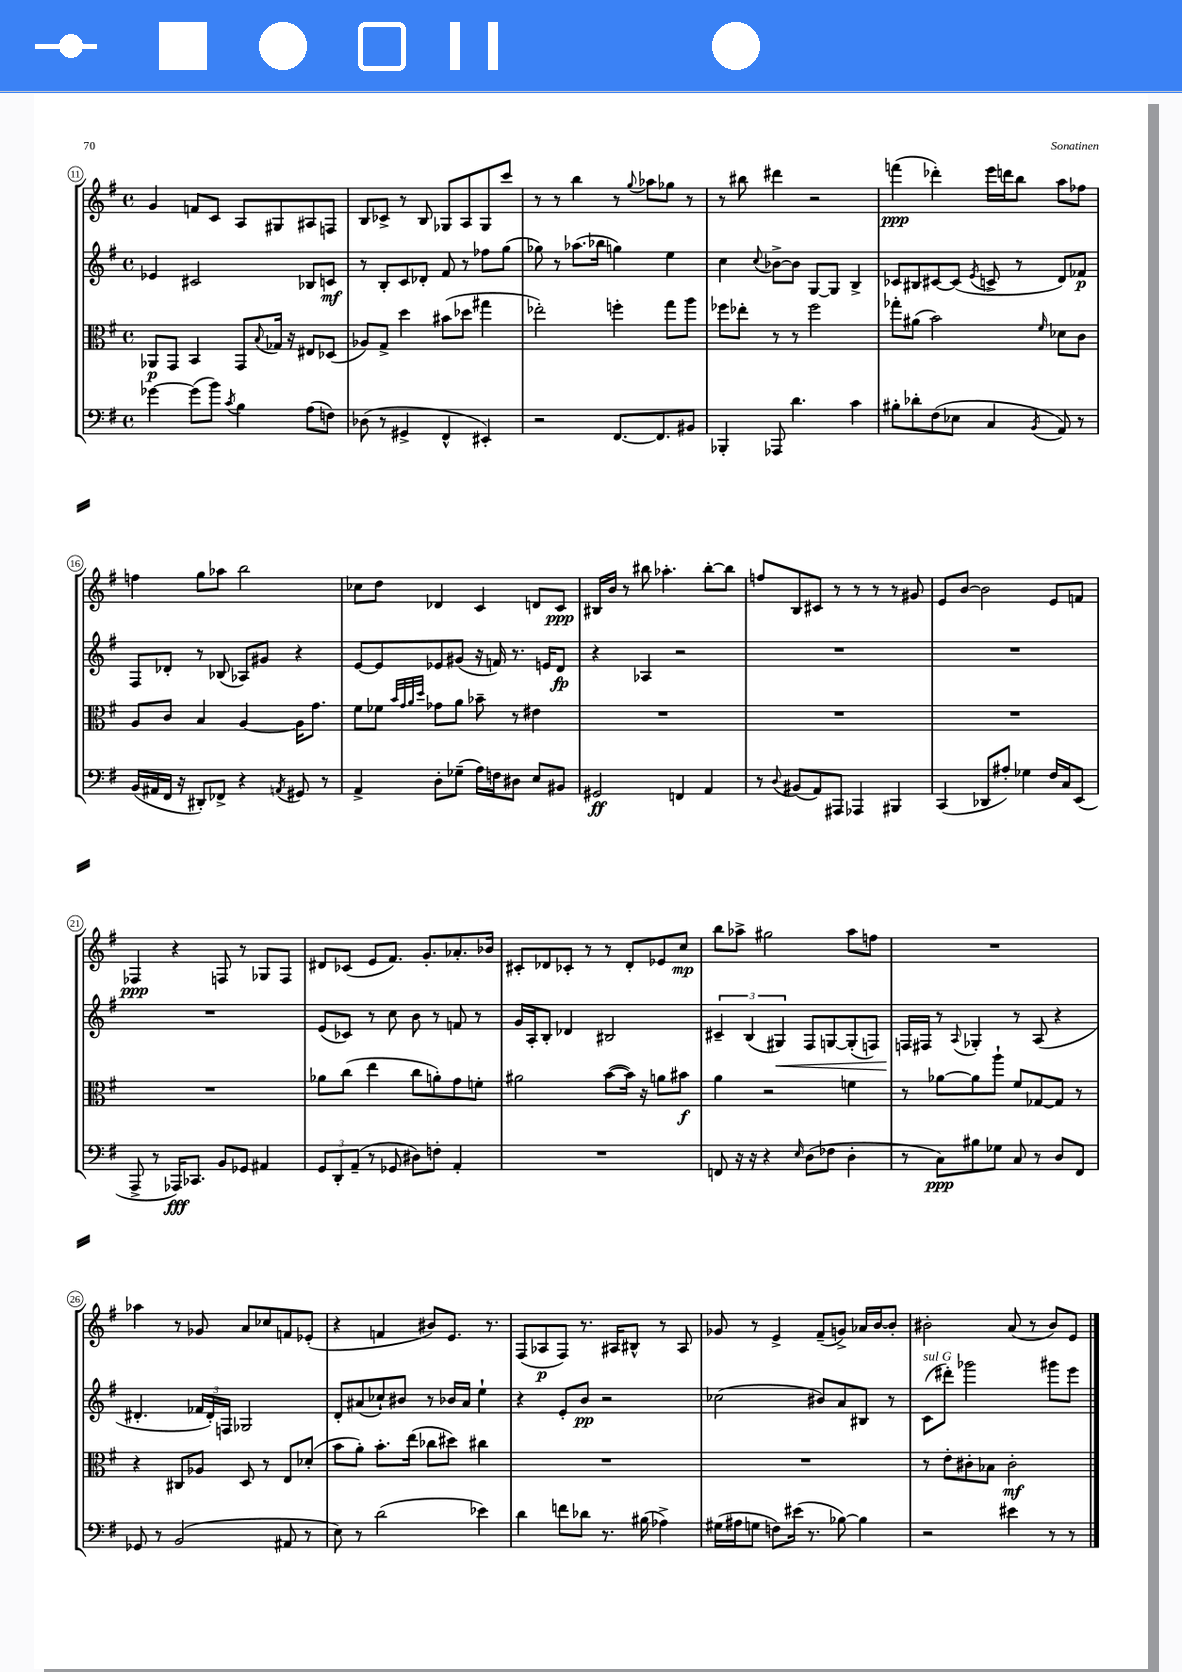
<<
\new StaffGroup <<
\new Staff = "s0" {
    \clef treble \key g \major \defaultTimeSignature \time 4/4
    g'4 f'8 c'8 a8 gis8 ais8 f8 |
    b8 ces'8-> r8 b8 ges8 a8 ges8 c'''8 |
    r8 r8 b''4 r8 \appoggiatura { g''8 } aes''8 ges''8 r8 |
    r8 bis''8 dis'''4 r2 |
    f'''4\ppp( des'''4-.) e'''16 d'''16 b''8 a''8 fes''8 |
    f''4 g''8 aes''8 b''2 |
    ces''8 d''8 des'4 c'4 d'8 c'8\ppp |
    bis16 b'16 r8 bis''8 aes''4.-. bis''8~-. bis''8 |
    f''8 b8 cis'8 r8 r8 r8 r8 gis'8 |
    e'8 b'8~ b'2 e'8 f'8 |
    fes4\ppp r4 f8 r8 ges8 f8 |
    dis'8 ces'8( e'8 fis'8.) g'8.-. aes'8.-. bes'16 |
    cis'8-. des'8 ces'8-. r8 r8 des'8-. ees'8 c''8\mp |
    b''8 aes''8-> gis''2 aes''8 f''8 |
    R1 |
    aes''4 r8 ges'8 a'8 ces''8 f'8 ees'8-.( |
    r4 f'4 bis'8) e'8. r8. |
    fis8( aes8\p fis8) r8. ais16 bis8-^ r8 ais8 |
    ges'8 r8 e'4-> fis'8--( g'8->) aes'16 b'16~ b'8-. |
    bis'2-. a'8( r8 bis'8) e'8 \bar "|." |
}
\new Staff = "s1" {
    \clef treble \key g \major \defaultTimeSignature \time 4/4
    ees'4 cis'2 bes8 c'8\mf |
    r8 b8-. c'8 des'8-. fis'8 r8 fes''8 g''8( |
    ges''8) r8 aes''8.( bes''16 g''4) e''4 |
    c''4 \appoggiatura { c''8 } bes'8~-> bes'8 g8~ g8 b4-> |
    ces'8 bis8 cis'8~ cis'8( \acciaccatura { e'8 } c'8-> r8 d'8) fes'8\p |
    fis8 des'8-. r8 bes8( aes8) gis'8 r4 |
    e'8~ e'8 ees'8 gis'8( r16 f'16) r8. e'16 d'8\fp |
    r4 aes4 r2 |
    R1 |
    R1 |
    R1 |
    e'8( ces'8) r8 c''8 b'8 r8 f'8 r8 |
    g'16 a16-. b8-. des'4 bis2 |
    \tuplet 3/2 { cis'4-- b4( gis4\<) } fis8 g8~ g8-.( f8) |
    f16\! fis16 r8 \appoggiatura { a8 } ges4-. r8 a8( r4 |
    dis'4.-. \tuplet 3/2 { fes'16 dis'16-.) f16 } ges2 |
    d'8-. ais'8( ces''8-!) bis'8 r8 bes'16 ais'16 e''4-! |
    r4 e'8-. b'8\pp r2 |
    ces''2( bis'8) a'8 bis8 r8 |
    c'8^\markup { \italic "sul G" }( dis'''8-.) ges'''2 gis'''8 e'''8 \bar "|." |
}
\new Staff = "s2" {
    \clef alto \key g \major \defaultTimeSignature \time 4/4
    aes,8\p g,8 b,4 g,8 \appoggiatura { b8 } ges16 r16 eis8 des8( |
    aes8) g8-> d''4 bis'8( des''8 gis''4 |
    ees''2-.) f''4-. g''8 a''8 |
    fes''8 ees''8-. r8 r8 fes''2 |
    ges''8-. ais'8( b'2) \grace { fis'16 } des'8 c'8 |
    a8 c'8 b4 a4~ a16 g'8. |
    fis'8 fes'8 \grace { b'32 g'32 a'32 d''32 } ges'8 a'8 bes'8-- r8 eis'4 |
    R1 |
    R1 |
    R1 |
    R1 |
    aes'8 c''8( e''4 c''8 a'8-.) g'8 f'8-. |
    ais'2 b'8~( b'16) r16 a'8 bis'8\f |
    a'4 r2 f'4 |
    r8 aes'8~ aes'8 a''8-! fis'8 ges8~ ges8 r8 |
    r4 cis8 aes8 d8 r8 e8 des'8-.( |
    b'8 a'8-.) b'8.-. e''16( ces''8 dis''8) cis''4 |
    R1 |
    R1 |
    r8 e'8-. cis'8-. bes8 cis'2-.\mf \bar "|." |
}
\new Staff = "s3" {
    \clef bass \key g \major \defaultTimeSignature \time 4/4
    ges'4~ ges'8( b'8) \acciaccatura { c'8 } b4 a8( f8) |
    des8( r8 gis,4-> fis,4-^ eis,4-.) |
    r2 fis,8.~ fis,8. bis,8 |
    bes,,4-. aes,,8 d'4. c'4 |
    bis8-. des'8-. fis8( ees8 c4 \acciaccatura { b,8 } a,8) r8 |
    b,16( ais,16 fis,16 r16 dis,8-.) fes,8-> r4 \acciaccatura { a,8 } gis,8 r8 |
    a,4-> d8-. ges8--( a16) f16 dis8 e8 bis,8 |
    gis,2\ff f,4 a,4 |
    r8 \appoggiatura { d8 } bis,8( a,8) ais,,8 aes,,4 bis,,4 |
    c,4( des,8 ais8-.) ges4 fis16 c16 e,8( |
    a,,8-> r8 aes,,16\fff) ces,8. b,8 ges,8 ais,4 |
    \tuplet 3/2 { g,8 d,8-. a,8--( } r8 ges,8 dis8) f8-. a,4-. |
    R1 |
    f,8 r16 r16 r4 \grace { e16 } d8( fes8 d4-. |
    r8 c8\ppp) bis8 ges8 c8 r8 d8 fis,8 |
    ges,8 r8 b,2( ais,8 r8 |
    e8) r8 d'2( ees'4) |
    d'4 f'8 des'8 r8. bis16( aes4->) |
    gis16( ais16 g8 f8) eis'16( r8. bes8~) bes4 |
    r2 eis'4 r8 r8 \bar "|." |
}
>>
>>
\layout { \context { \Score currentBarNumber = #11 \override BarNumber.stencil = #(make-stencil-circler 0.1 0.3 ly:text-interface::print) } }
